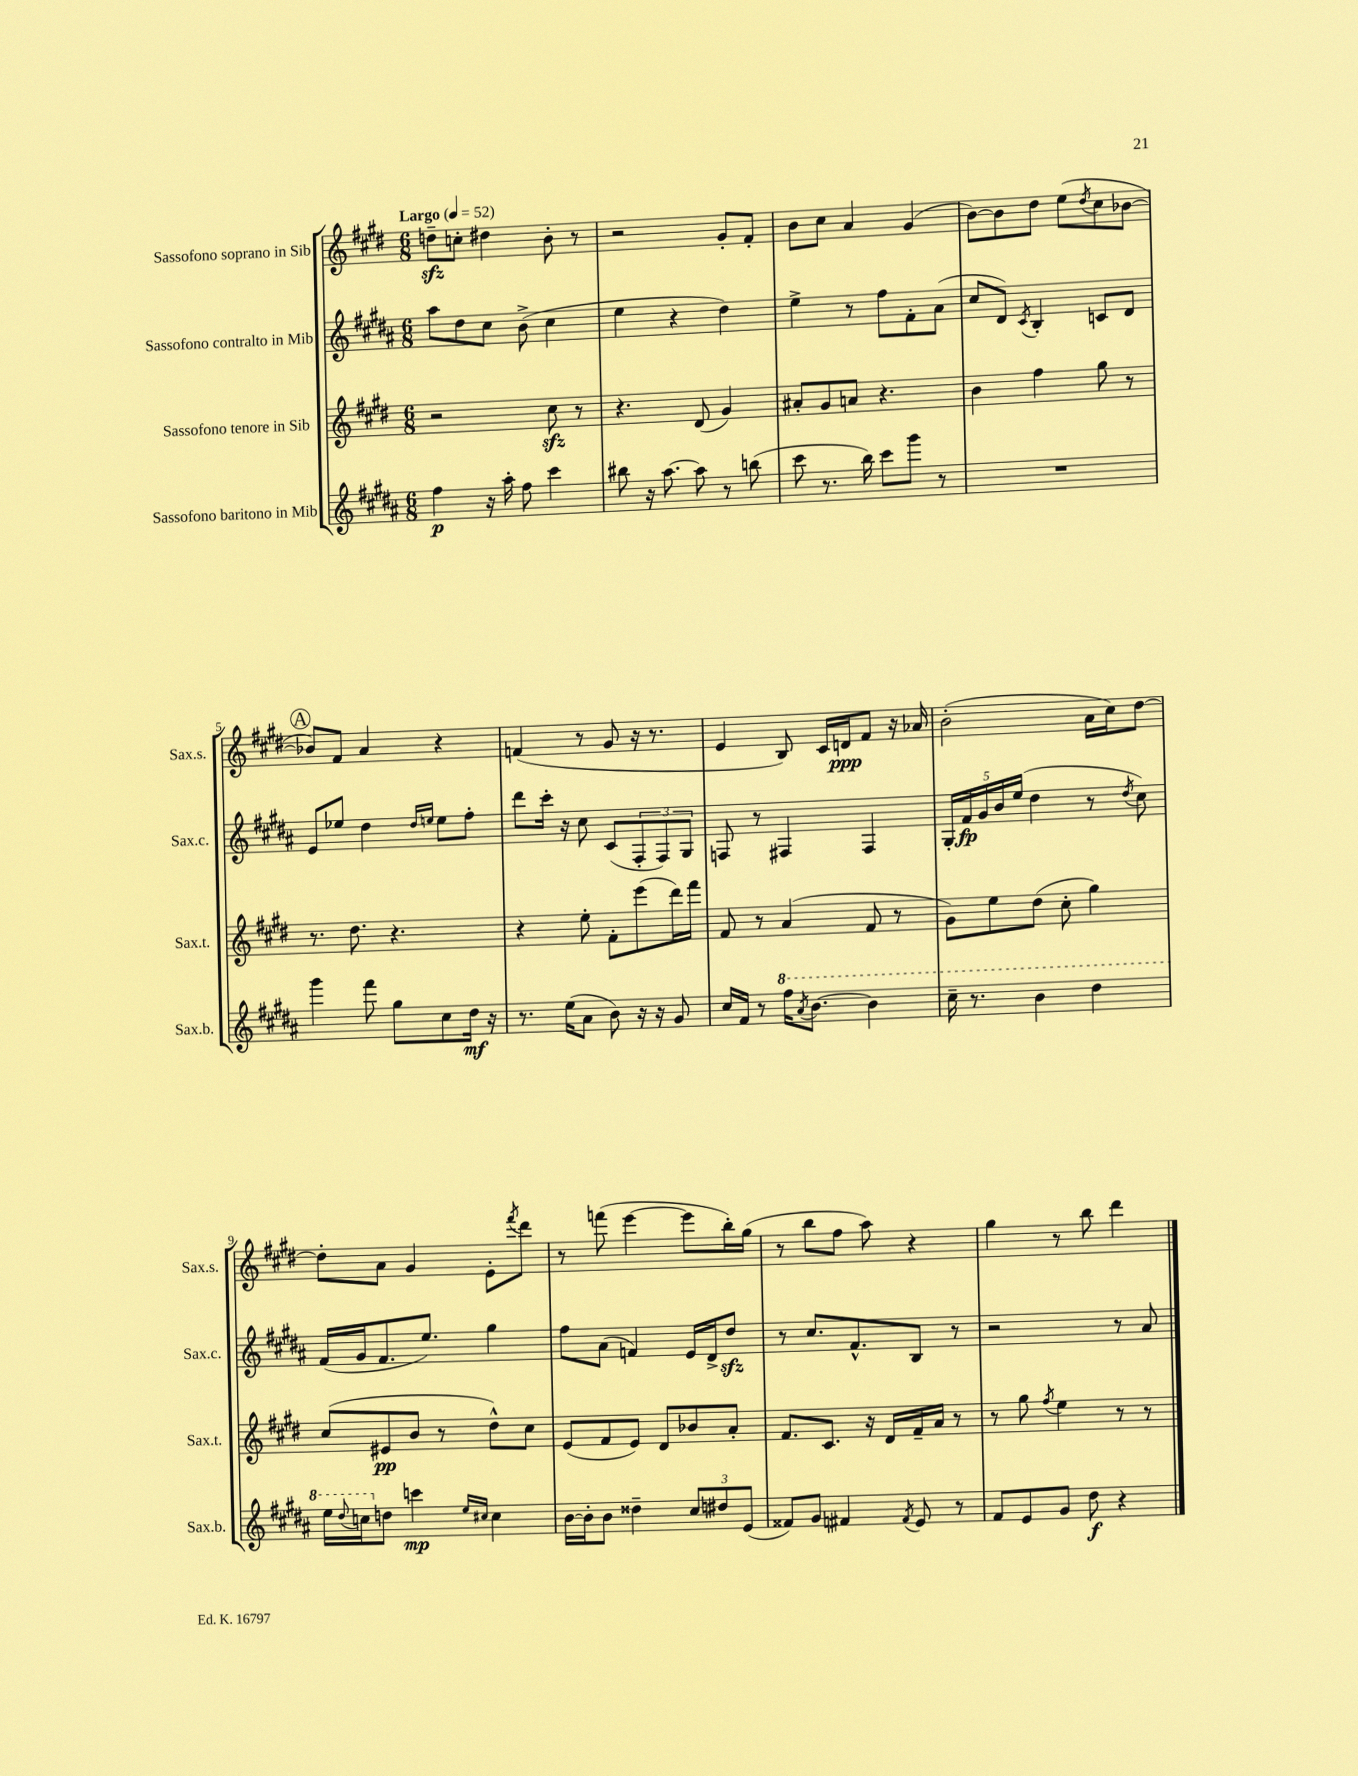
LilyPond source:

<<
\new StaffGroup <<
\new Staff = "s0" \with { instrumentName = "Sassofono soprano in Sib" shortInstrumentName = "Sax.s." } {
    \clef treble \key e \major \numericTimeSignature \time 6/8 \tempo "Largo" 4 = 52
    d''8--\sfz c''8-. dis''4 b'8-. r8 |
    r2 gis'8-. fis'8-. |
    b'8 cis''8 a'4 gis'4( |
    b'8~) b'8 dis''8 e''8( \acciaccatura { dis''8 } cis''8 bes'8~ |
    \mark \markup { \circle "A" } bes'8) fis'8 a'4 r4 |
    f'4( r8 gis'8 r16 r8. |
    e'4 b8) cis'16 d'16\ppp fis'8 r16 aes'16 |
    b'2-.( a'16 cis''16) dis''8~ |
    dis''8-. a'8 gis'4 e'8-. \acciaccatura { fis'''8 } dis'''8 |
    r8 f'''8( e'''4~ e'''8 b''16-.) gis''16( |
    r8 b''8 fis''8 a''8) r4 |
    gis''4 r8 b''8 dis'''4 \bar "|." |
}
\new Staff = "s1" \with { instrumentName = "Sassofono contralto in Mib" shortInstrumentName = "Sax.c." } {
    \clef treble \key b \major \numericTimeSignature \time 6/8
    ais''8 dis''8 cis''8 b'8->( cis''4 |
    e''4 r4 dis''4) |
    e''4-> r8 fis''8 fis'8-. ais'8( |
    cis''8 dis'8) \acciaccatura { cis'8 } b4-. c'8 dis'8 |
    \mark \markup { \circle "A" } e'8 ees''8 dis''4 \grace { dis''16 e''16 } e''8 fis''8-. |
    dis'''8 cis'''16-. r16 cis''8 cis'8( \tuplet 3/2 { fis8-. fis8) gis8 } |
    f8 r8 fis4 fis4 |
    \tuplet 5/4 { gis16-. fis'16\fp gis'16 b'16 e''16( } dis''4 r8 \acciaccatura { dis''8 } cis''8) |
    fis'16( gis'16 fis'8. e''8.) gis''4 |
    fis''8 ais'8( f'4) e'16 dis'16-> dis''8\sfz |
    r8 cis''8. fis'8.-^ b8 r8 |
    r2 r8 ais'8 \bar "|." |
}
\new Staff = "s2" \with { instrumentName = "Sassofono tenore in Sib" shortInstrumentName = "Sax.t." } {
    \clef treble \key e \major \numericTimeSignature \time 6/8
    r2 cis''8\sfz r8 |
    r4. dis'8( gis'4) |
    ais'8-. gis'8 a'8 r4. |
    b'4 fis''4 gis''8 r8 |
    \mark \markup { \circle "A" } r8. dis''8. r4. |
    r4 e''8-. fis'8-. e'''8( dis'''16) fis'''16 |
    fis'8 r8 a'4( fis'8 r8 |
    gis'8) e''8 dis''8( cis''8-. gis''4) |
    cis''8( eis'8\pp b'8 r8 dis''8-^) cis''8 |
    e'8( fis'8 e'8) dis'8 bes'8 a'8-. |
    fis'8. cis'8. r16 dis'16 fis'16-- a'16 r8 |
    r8 gis''8 \acciaccatura { fis''8 } e''4 r8 r8 \bar "|." |
}
\new Staff = "s3" \with { instrumentName = "Sassofono baritono in Mib" shortInstrumentName = "Sax.b." } {
    \clef treble \key b \major \numericTimeSignature \time 6/8
    fis''4\p r16 ais''16-. fis''8 cis'''4 |
    bis''8 r16 ais''8.~ ais''8 r8 b''8( |
    cis'''8 r8. b''16) cis'''8 gis'''8 r8 |
    R2. |
    \mark \markup { \circle "A" } gis'''4 fis'''8 gis''8 cis''8 dis''16\mf r16 |
    r8. e''16( ais'8 b'8) r16 r16 gis'8 |
    cis''16 fis'16 r8 \ottava #1 fis'''16 \acciaccatura { ais''8 } b''8.~ b''4 |
    cis'''16-- r8. b''4 dis'''4 |
    e'''16 \appoggiatura { dis'''8 } c'''16 \ottava #0 d''8 c'''!4\mp \grace { e''16 cis''!16 } cis''4 |
    b'16~ b'16-. b'8 disis''4-- \tuplet 3/2 { cis''8 dis''8 e'8( } |
    fisis'8) gis'8 fis'4 \acciaccatura { fis'8 } e'8 r8 |
    fis'8 e'8 gis'8 dis''8\f r4 \bar "|." |
}
>>
>>
